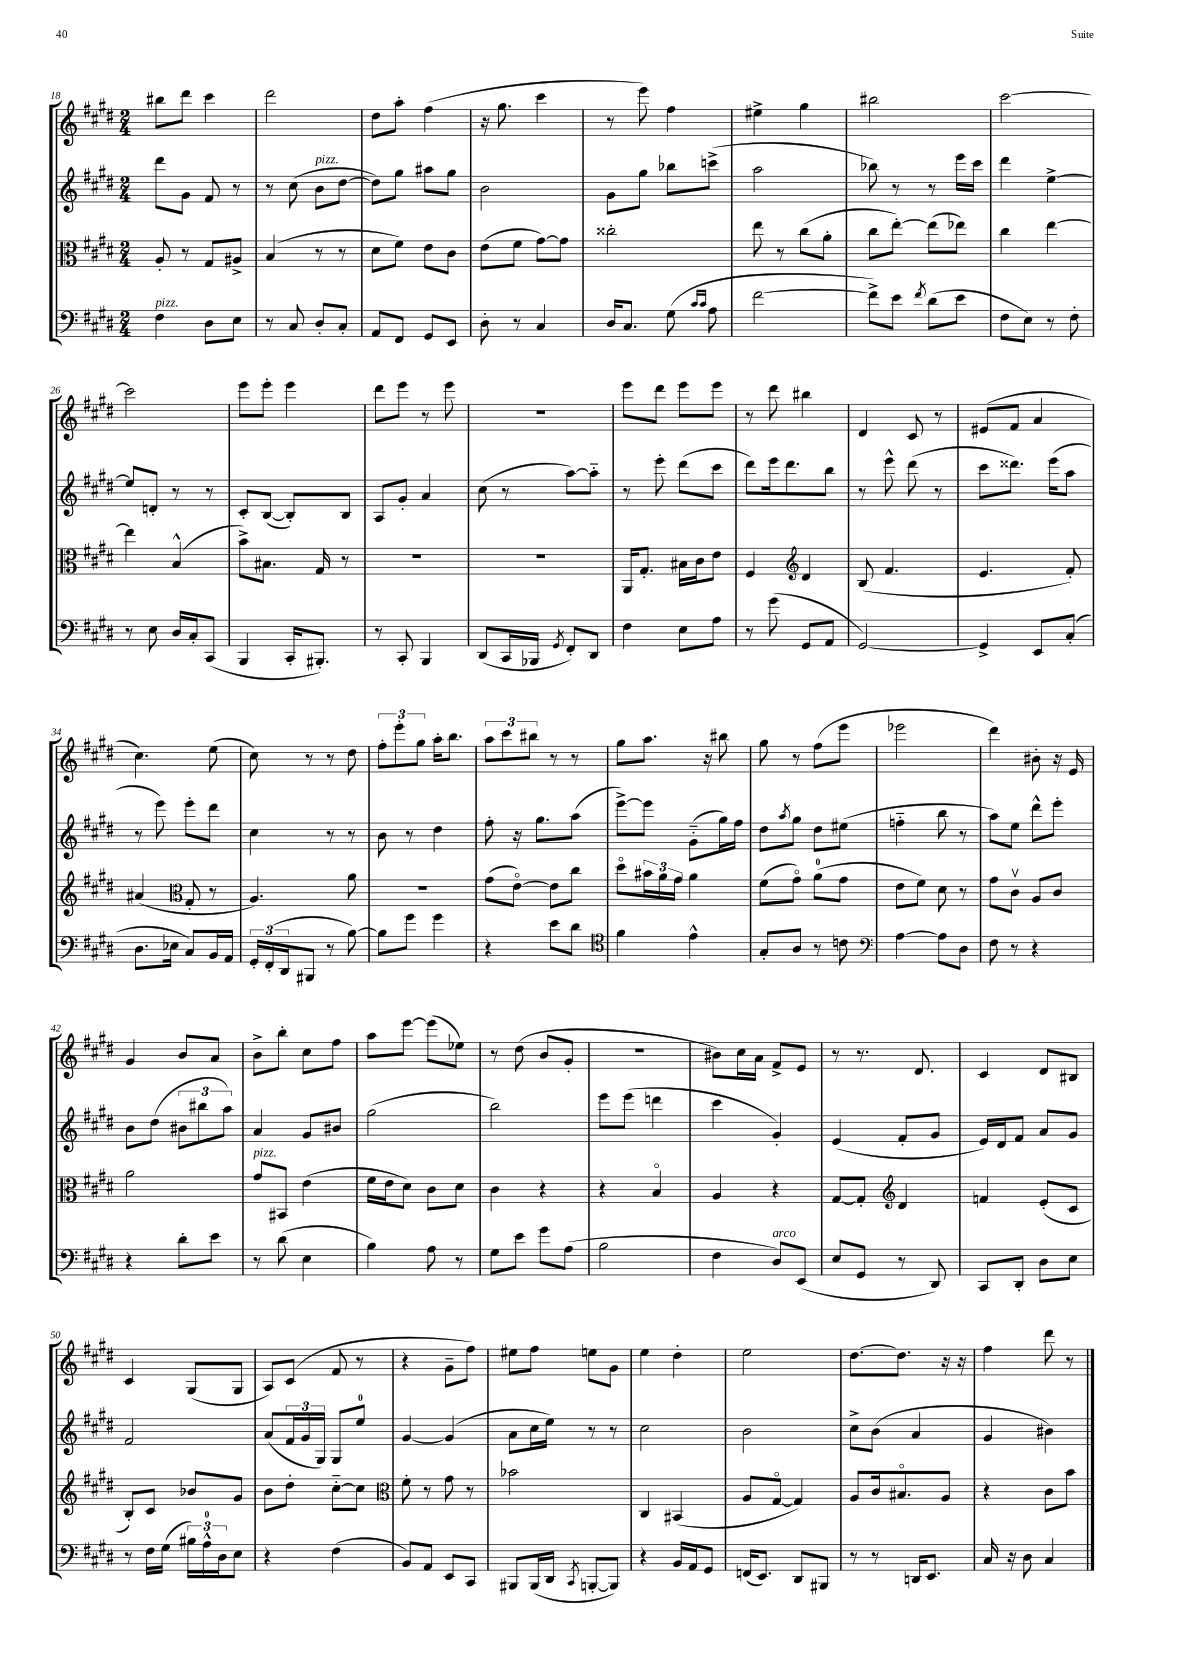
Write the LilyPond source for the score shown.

<<
\new StaffGroup <<
\new Staff = "s0" {
    \clef treble \key e \major \numericTimeSignature \time 2/4
    bis''8 dis'''8 cis'''4 |
    dis'''2 |
    dis''8 a''8-. fis''4( |
    r16 gis''8. cis'''4 |
    r8 e'''8) fis''4 |
    eis''4-> gis''4 |
    bis''2 |
    cis'''2~ |
    cis'''2 |
    e'''8 e'''8-. e'''4 |
    dis'''8 e'''8 r8 e'''8 |
    R2 |
    e'''8 dis'''8 e'''8 e'''8 |
    r8 dis'''8 bis''4 |
    dis'4 cis'8 r8 |
    eis'8( fis'8 a'4 |
    cis''4.) e''8( |
    cis''8) r8 r8 dis''8 |
    \tuplet 3/2 { fis''8-. e'''8-. gis''8 } a''16-. b''8. |
    \tuplet 3/2 { a''8 cis'''8 bis''8 } r8 r8 |
    gis''8 a''8. r16 bis''8 |
    gis''8 r8 fis''8( e'''8 |
    ees'''2 |
    dis'''4) bis'8-. r16 e'16 |
    gis'4 b'8 a'8 |
    b'8-> b''8-. cis''8 fis''8 |
    a''8 e'''8~ e'''8( ees''8) |
    r8 dis''8( b'8 gis'8-. |
    R2 |
    bis'8) cis''16 a'16 fis'8-> e'8 |
    r8 r8. dis'8. |
    cis'4 dis'8 bis8 |
    cis'4 gis8( gis8 |
    a8) cis'8( fis'8 r8 |
    r4 gis'8-- fis''8) |
    eis''8 fis''8 e''8 gis'8 |
    e''4 dis''4-. |
    e''2 |
    dis''8.~ dis''8. r16 r16 |
    fis''4 dis'''8 r8 \bar "|." |
}
\new Staff = "s1" {
    \clef treble \key e \major \numericTimeSignature \time 2/4
    dis'''8 gis'8 fis'8 r8 |
    r8 cis''8( b'8^\markup { \italic "pizz." } dis''8~ |
    dis''8) gis''8 ais''8 gis''8 |
    b'2 |
    gis'8 gis''8 bes''8 c'''8->( |
    a''2 |
    bes''8) r8 r8 e'''16 cis'''16 |
    dis'''4 e''4~-> |
    e''8 d'8-. r8 r8 |
    cis'8-. b8~( b8-.) b8 |
    a8 gis'8-. a'4 |
    cis''8( r8 a''8~) a''8-_ |
    r8 e'''8-. dis'''8( cis'''8 |
    dis'''8) e'''16 dis'''8. b''8 |
    r8 e'''8-^ dis'''8( r8 |
    cis'''8 disis'''8.) e'''16( a''8 |
    r8 e'''8) e'''8-. dis'''8 |
    cis''4 r8 r8 |
    b'8 r8 dis''4 |
    fis''8-. r16 gis''8. a''8( |
    e'''8~->) e'''8 gis'8-_( gis''16) fis''16 |
    dis''8 \acciaccatura { a''8 } gis''8 dis''8 eis''8( |
    f''4-_ b''8 r8 |
    a''8) e''8 dis'''8-^ e'''8-. |
    b'8 dis''8( \tuplet 3/2 { bis'8 bis''8 a''8) } |
    a'4 gis'8 bis'8 |
    gis''2( |
    b''2) |
    e'''8 e'''8( d'''4 |
    cis'''4 gis'4-.) |
    e'4( fis'8-. gis'8 |
    e'16) dis'16 fis'8 a'8 gis'8 |
    fis'2 |
    a'8( \tuplet 3/2 { fis'16 gis'16 gis16) } gis8 e''8-0 |
    gis'4~ gis'4( |
    a'8 cis''16 e''16) r8 r8 |
    cis''2 |
    b'2 |
    cis''8-> b'8( a'4 |
    gis'4 bis'4) \bar "|." |
}
\new Staff = "s2" {
    \clef alto \key e \major \numericTimeSignature \time 2/4
    a8-. r8 gis8 ais8-> |
    b4( r8 r8 |
    dis'8 fis'8) e'8 cis'8 |
    e'8( fis'8 gis'8~) gis'8 |
    cisis''2-. |
    e''8 r8 cis''8( a'8-. |
    cis''8 e''8~-.) e''8( ees''8) |
    cis''4 e''4~ |
    e''4 b4-^( |
    b'8->) bis8. gis16 r8 |
    R2 |
    R2 |
    a,16 gis8.-. bis16 cis'16 e'8 |
    fis4 \clef treble dis'4 |
    b8( fis'4. |
    e'4. fis'8-.) |
    ais'4( \clef alto gis8-. r8 |
    a4.) a'8 |
    r2 |
    gis'8( e'8~\flageolet) e'8 cis''8 |
    dis''8\flageolet \tuplet 3/2 { bis'16 a'16 gis'16 } a'4 |
    fis'8( gis'8\flageolet) a'8-0( gis'8 |
    e'8 fis'8) dis'8 r8 |
    gis'8 cis'8\upbow a8 cis'8 |
    a'2 |
    gis'8^\markup { \italic "pizz." } bis,8 e'4( |
    fis'16 e'16 dis'8) cis'8 dis'8 |
    cis'4 r4 |
    r4 b4\flageolet |
    a4 r4 |
    gis8~ gis8-. \clef treble dis'4 |
    f'4 e'8-.( cis'8 |
    b8-.) cis'8 bes'8 gis'8 |
    b'8 dis''8-. cis''8~-_ cis''8 |
    \clef alto fis'8-. r8 gis'8 r8 |
    bes'2 |
    cis4 bis,4( |
    a8 gis8~\flageolet gis4) |
    a8 cis'16 bis8.\flageolet a8 |
    r4 cis'8 b'8 \bar "|." |
}
\new Staff = "s3" {
    \clef bass \key e \major \numericTimeSignature \time 2/4
    fis4^\markup { \italic "pizz." } dis8 e8 |
    r8 cis8 dis8-. cis8-. |
    a,8 fis,8 gis,8 e,8 |
    dis8-. r8 cis4 |
    dis16 cis8. gis8( \grace { cis'16 cis'16 } a8 |
    fis'2~ |
    fis'8->) e'8 \acciaccatura { fis'8 } dis'8( e'8 |
    fis8 e8) r8 fis8-. |
    r8 e8 dis16 cis16-. cis,8( |
    b,,4 cis,16-. bis,,8.-.) |
    r8 cis,8-. b,,4 |
    dis,8( cis,16 bes,,16 \acciaccatura { gis,8 } fis,8-.) dis,8 |
    fis4 e8 a8 |
    r8 gis'8( gis,8 a,8 |
    gis,2~) |
    gis,4-> e,8 cis8-.( |
    dis8. ees16 cis8) b,16 a,16 |
    \tuplet 3/2 { gis,16-. fis,16-.( dis,16 } bis,,8 r8 b8~) |
    b8 gis'8 gis'4 |
    r4 e'8 dis'8 |
    \clef tenor fis'4 e'4-^ |
    gis8-. a8 r8 c'8 |
    \clef bass a4~ a8 dis8 |
    fis8 r8 r4 |
    r4 dis'8-. e'8 |
    r8 dis'8( e4 |
    b4) a8 r8 |
    gis8 e'8 gis'8 a8( |
    b2 |
    fis4 dis8^\markup { \italic "arco" }) e,8( |
    e8 gis,8 r8 dis,8) |
    cis,8 dis,8-. dis8 e8 |
    r8 fis16 gis16( \tuplet 3/2 { bis16) a16-0-^ dis16 } e8 |
    r4 fis4( |
    b,8) a,8 e,8 cis,8 |
    bis,,8 bis,,16( dis,16 \acciaccatura { cis,8 } b,,8~-. b,,8) |
    r4 b,16 a,16 gis,8 |
    f,16( e,8.) dis,8 bis,,8 |
    r8 r8 d,16 e,8. |
    cis16 r16 dis8 cis4 \bar "|." |
}
>>
>>
\layout { \context { \Score currentBarNumber = #18 } }
